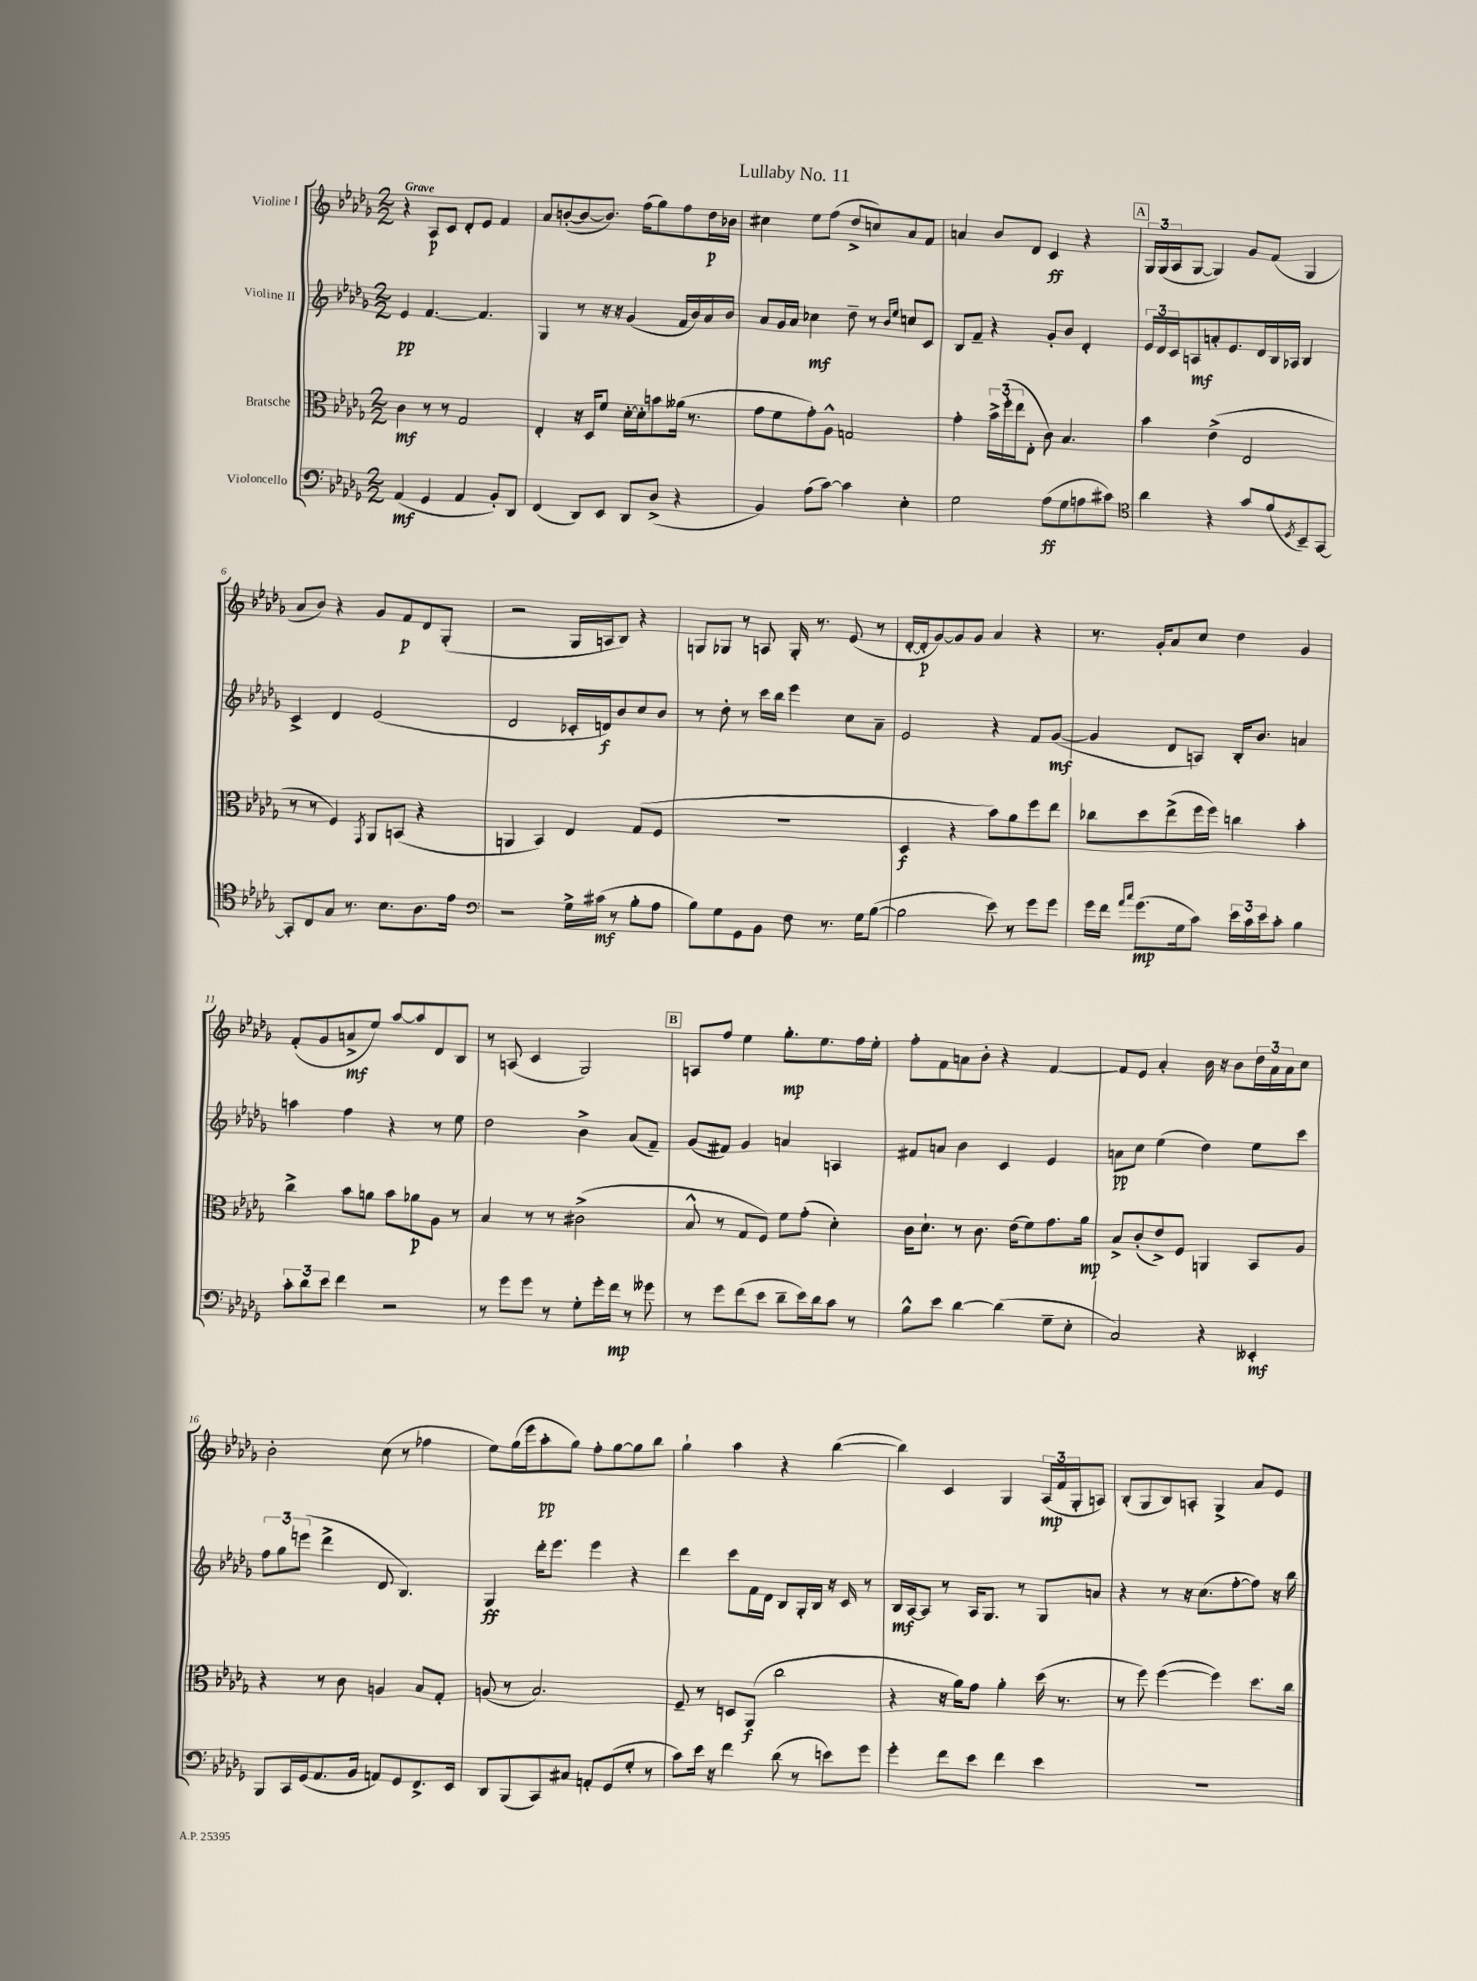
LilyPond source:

\header { title = "Lullaby No. 11" }
<<
\new StaffGroup <<
\new Staff = "s0" \with { instrumentName = "Violine I" } {
    \clef treble \key des \major \numericTimeSignature \time 2/2 \tempo "Grave"
    r4 aes8\p c'8 des'8-. ees'8 f'4 |
    aes'8 b'8~-.( b'8~ b'8.) f''16( ges''8) f''8 des''16\p bes'16 |
    cis''4 ees''8 f''8( des''8-> c''8) aes'8 f'8 |
    a'4 bes'8 des'8 c'4\ff r4 |
    \mark \markup { \box "A" } \tuplet 3/2 { ges16 ges16( aes16 } ges8~ ges4) ges'8 f'8( ges4 |
    aes'8 bes'8) r4 ges'8 f'8\p des'8 ges8-.( |
    r2 ges16 a16 bes8) r4 |
    g8 ges8 r8 a8 ges16-. r8. ees'8( r8 |
    des'16~-. des'16-.\p ges'8~) ges'8 ges'8 aes'4 r4 |
    r8. ges'16-. aes'8 c''8 des''4 ges'4 |
    f'8-.( ges'8 a'8->\mf ees''8) aes''8~ aes''8 des'8 bes8 |
    r8 a8( c'4 ges2) |
    \mark \markup { \box "B" } a8 f''8 ees''4 ges''8.-.\mp ees''8. f''16 ees''16-. |
    f''8-. f'8 a'8 bes'8-. r4 f'4~ |
    f'8 ees'8 aes'4-. bes'16 r16 bes'8 \tuplet 3/2 { des''16 aes'16 aes'16 } c''8 |
    bes'2-. c''8( r8 fes''4 |
    ees''8) ges''16( ees'''16 aes''8-.\pp ges''8) f''8-. ges''8~ ges''8 bes''8 |
    ges''4-! aes''4 r4 bes''4~( |
    bes''4) c'4 ges4 \tuplet 3/2 { aes16\mp( f'16 ges16-. } a8) |
    bes8-.( ges8 bes8) a8-. ges4-> aes'8 ees'8 \bar "|." |
}
\new Staff = "s1" \with { instrumentName = "Violine II" } {
    \clef treble \key des \major \numericTimeSignature \time 2/2
    ees'4\pp f'4.~ f'4. |
    ges4 r8 r16 r16 ges'4( f'16 bes'16) aes'16 bes'16 |
    aes'8 ges'16 aes'16 ces''4\mf des''8-- r8 \grace { bes'16 ees''16 } c''8 c'8 |
    bes8 f'8-- r4 ges'8-. bes'8 des'4-. |
    \mark \markup { \box "A" } \tuplet 3/2 { ees'16 des'16 c'16 } a8\mf a'8-. ees'8. des'16 bes16 aes16 bes4 |
    c'4-> des'4 ees'2( |
    des'2 ces'16-. d'16\f) bes'8 c''8 bes'8 |
    r8 des''8-. r8 c'''16 bes''16 ees'''4 c''8 aes'8-- |
    ees'2 r4 f'8 ges'8~\mf( |
    ges'4 des'8 a8) bes16-. bes'8. a'4 |
    a''4 f''4 r4 r8 ees''8 |
    des''2 bes'4-> aes'8( f'8--) |
    \mark \markup { \box "B" } ges'8( fis'8) ges'4 a'4 a4 |
    fis'8 a'8 bes'4 c'4 ees'4 |
    a'8\pp c''8 ees''4( des''4) ees''8 c'''8 |
    \tuplet 3/2 { f''8 ges''8 e'''8( } des'''4-> des'8 bes4.) |
    ges4\ff des'''16-. ees'''8. ees'''4 r4 |
    des'''4 c'''8 f'16 des'16 bes8 ges16-. bes16 r16 c'16 r8 |
    bes16\mf aes16~ aes8 r8 aes16 ges8. r8 ges8 a'8 |
    r4 r8 r16 c''8.( f''8~-. f''8) r16 bes''16 \bar "|." |
}
\new Staff = "s2" \with { instrumentName = "Bratsche" } {
    \clef alto \key des \major \numericTimeSignature \time 2/2
    c'4\mf r8 r8 ges2 |
    ees4-. r16 des16 f'8 des'16~-. des'16-. b'8 aeses'16( r8. |
    ges'8 f'8 ges'8-.) aes8-^ g2 |
    ges'4-. \tuplet 3/2 { bes'16-> f''16-.( ees''16 } ees8-. c'8) bes4. |
    \mark \markup { \box "A" } bes'4 ees'4->( ees2 |
    r8 r8 f4) \acciaccatura { ges,8 } aes,8 b,8( r4 |
    a,4 bes,4) ees4 ges8( f8 |
    R1 |
    des4\f r4 bes'8) aes'8 f''8 ees''8 |
    ces''8 des''8 ees''8->( f''16 f''16) c''4 bes'4-. |
    c''4-> bes'8 a'8 bes'8 aes'8\p aes8 r8 |
    bes4 r8 r8 cis'2->( |
    \mark \markup { \box "B" } bes8-^ r8 ges8 f8) f'8 ges'8-.( des'4-.) |
    c'16 des'8.-! r8 c'8. ees'16( f'8) ges'8. aes'16\mp |
    bes8-> c'8-.( ees'8->) f8 a,4 bes,8 aes8 |
    r4 r8 c'8 a4 bes8 ges8-. |
    a8( r8 bes2.) |
    f8-- r8 d8 aes,8\f( c''2 |
    r4 r16 aes'16) ges'8 aes'4-. des''16( r8. |
    r8 f''8) f''4~( f''4) des''8. c''16 \bar "|." |
}
\new Staff = "s3" \with { instrumentName = "Violoncello" } {
    \clef bass \key des \major \numericTimeSignature \time 2/2
    aes,4\mf( ges,4 aes,4 bes,8-.) des,8 |
    f,4( des,8) ees,8 des,8 des8->( r4 |
    bes,4) aes8( c'8~) c'4 ees4-. |
    ges2 aes8\ff( ges8 a8 cis'8) |
    \mark \markup { \box "A" } \clef tenor aes'4 r4 ges'8 f'8( \acciaccatura { des8 } bes,8--) ges,8~ |
    ges,8-. c8 ges8 r8. bes8. aes8. ees'16 |
    \clef bass r2 ges16-> cis'16\mf( r8 bes8-. aes8 |
    bes8) ges8 ges,8 bes,8 f8 r8. ges16 bes8~( |
    bes2 ees'8) r8 ges'8 ges'8 |
    ges'16 f'16 \grace { aes'16 c''16 } ges'8.\mp( ges16 c'8) \tuplet 3/2 { ees'16 c'16 ees'16 } c'8-. bes4 |
    \tuplet 3/2 { c'8-. des'8 ees'8 } f'4 r2 |
    r8 ges'8 ges'8 r8 ges8-. ges'16-. f'16\mp r8 geses'8 |
    \mark \markup { \box "B" } r8 ges'8 f'8( ees'8 des'8-- ees'16) des'16 c'8 r8 |
    bes8-^ ees'8 des'4~ des'4( ges8-- ees8-. |
    c2) r4 eeses,4-.\mf |
    bes,,8 c,16 ges,16( aes,8. bes,16 a,8) ges,8 f,8.-> ees,16 |
    des,8 bes,,8( c,8) cis8 a,8-. ges,8( ges8-. r8 |
    c'8) ees'16 r16 f'4 des'8( r8 e'8) ges'8 |
    ges'4-. f'8 ees'8 f'4 ees'4 |
    r1 \bar "|." |
}
>>
>>
